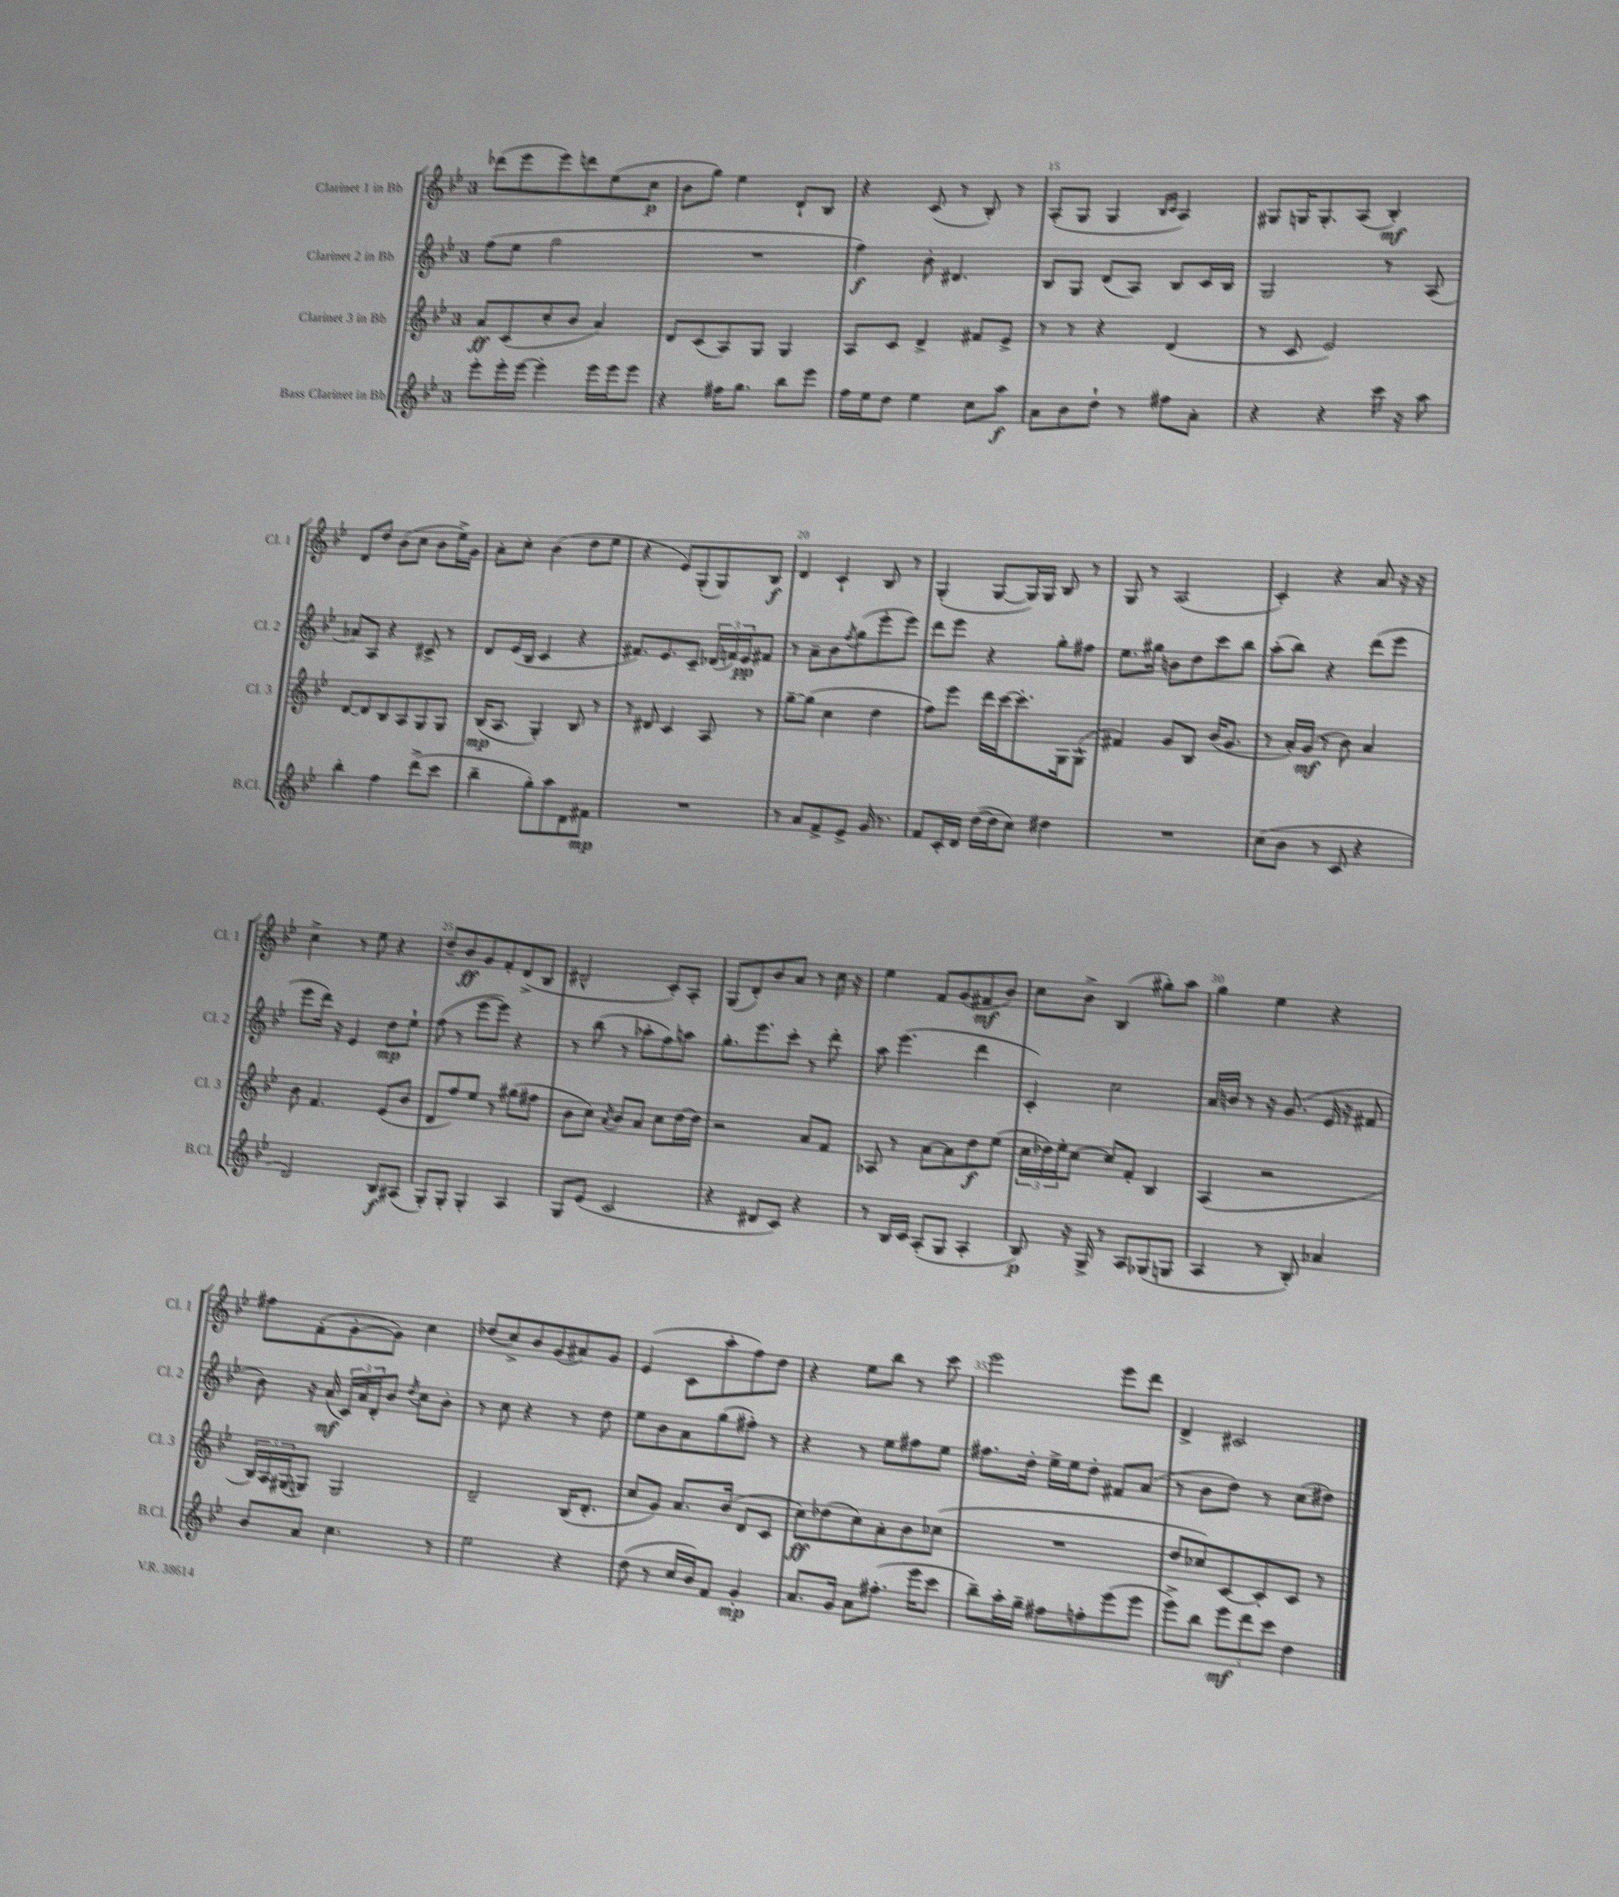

**kern	**kern	**kern	**kern
*staff4	*staff3	*staff2	*staff1
*clefG2	*clefG2	*clefG2	*clefG2
*k[b-e-]	*k[b-e-]	*k[b-e-]	*k[b-e-]
*M3/4	*M3/4	*M3/4	*M3/4
8eee-'\L	8a/L	(8ff\L	(8ddd-\L
16eee-'\L	(8c/	8ee-\J	8eee-\
[16eee-\JJ	.	.	.
4eee-'\]	8cc'/	2gg\	8eee-\)
.	8b-/J	.	8ddd\
16eee-\LL	4a/)	.	(8ee-\
16eee-\J	.	.	.
8eee-\J	.	.	8cc\J
=	=	=	=
4r	8d/L	2.r	8b-\L
.	(8c/	.	8gg\J)
16ff#\LK	8A/)	.	4ee-\
8.gg\J	.	.	.
.	8G/J	.	.
8bb-\L	4G/	.	8d`/L
8eee-\J	.	.	8B-/J
=	=	=	=
16ff\LL	8A/L	4ff\)	4r
16ee-\J	.	.	.
8dd\J	8c/J	.	.
4ee-\	4d^/	8b-'\	(8c/
.	.	4.d#/	8r
8cc\L	8f#/L	.	8B-'/)
8aa\J	8e-^/J	.	8r
=	=	=	=
8a\L	8r	8B-/L	(8A'/L
8b-\	8r	8G/J	8G/J
8dd`\J	4r	(8d/L	4G/
8r	.	8A/J)	.
.	.	.	16qqB-/LL
.	.	.	16qqc/JJ
8ff#\L	(4d/	8B-/L	4A/)
8a'\J	.	16c/L	.
.	.	16B-/JJ	.
=	=	=	=
4r	8r	2G/	8G#/L
.	8c/	.	16G/K
.	.	.	8.G'/
4r	2e-/)	.	.
.	.	.	(8A/J
16ccc\	.	8r	4B-'/)
16r	.	.	.
8aa\	.	(8A/	.
=	=	=	=
4bb-'\	[8d/L	8a-/L)	8d/L
.	8d/]	8A/J	8dd/J
4ff\	8B-/	4r	(8b-\L
.	8A/	.	8cc\J
(8ddd^\L	8G/	8c#^/	8b-\L
8ccc\J	8G/J	8r	16ee-^\L)
.	.	.	16g\JJ
=	=	=	=
4bb-~\	(16B-/LK	8d/L	8a'\L
.	8.A/J	.	.
.	.	(16e-/L	8cc'\J
.	.	16B-/JJ	.
8gg'\L)	4G'/)	4c/	(4b-\
8aa\	.	.	.
8d\	8B-/	4r	8dd\L
8f#\J	8r	.	8ee-\J
=	=	=	=
2.r	8r	8.f#/L)	4r
.	8d#/	.	.
.	.	8.e-/	.
.	4c/	.	8e-/L)
.	.	8c~/J	(8G'/
.	8A/	(24d-/LL	8G/)
.	.	24f/)	.
.	.	24e-/J	.
.	8r	8f#/J	8B-/J
=	=	=	=
8r	[8gg~\L	8r	4d/
8a/L	(8gg\]J	8a~\L	.
8f^/	4cc\	8b-\	4c`/
.	.	8qff/	.
8e-^/J	.	(8gg\	.
16g/	4dd\	8eee-'\	8B-/
8.r	.	.	.
.	.	8eee-\J)	8r
=	=	=	=
8f/L	8ff\L)	8ddd\L	(4G'/
16c'/L	8eee-\J	8eee-\J	.
16d/JJ	.	.	.
([16dd\LL	16ddd\LL	4r	[8G/L
16dd\]J	[16ccc\J	.	.
8cc\J)	8.ccc'\]	.	16G/]L)
.	.	.	16G/JJ
4dd#\	.	8gg'\L	8B-/
.	16G\k	.	.
.	(8G^^\J	8ff#\J	8r
=	=	=	=
2.r	4f#/)	8.ee-\L	8G/
.	.	.	8r
.	.	16gg#\Jk	.
.	8g/L	8b\L	(2A/
.	8B-/J	8dd\	.
.	(16b-/LK	8ccc\	.
.	8.g/J	.	.
.	.	8bb-\J	.
=	=	=	=
(8cc\L	8r	(8aa'\L	4c'/)
8b-\J	16a'/LL)	8bb-\J)	.
.	(16g/JJ	.	.
8r	8r	4r	4r
8c/	8b-\)	.	.
4r	4a/	(8ddd\L	8a/
.	.	8eee-\J	16r
.	.	.	16r
=	=	=	=
2d/)	8b-\	8eee-\L	4cc^\
.	4.f/	16ddd\Jk)	.
.	.	16r	.
.	.	4e-/	8r
.	.	.	8ee-\
8B-/L	(8e-/L	8dd\L	4r
(8A#/J	8b-/J	8ee-`\J	.
=	=	=	=
8G'/L)	8d/L	(8ff\	8dd~/L
8G'/J	8ff/)	8r	8b-/
4G'/	8ee-/J	[8eee-\L	8g/
.	8r	8eee-\]J)	8f'/
4A/	(8gg#\L	4r	(8d^/
.	8ff#\J	.	8B-/J
=	=	=	=
8G/L	8b-\L	8r	2d#^^/
(8e-/J	8cc\J)	(8bb-\	.
.	8qa/	.	.
2c/	8b-/L	8r	.
.	8a/J	8aa-'\L	.
.	8cc\L	8ff\)	8c'/L)
.	[16dd\L	8aa\J	8A'/J
.	16dd\]JJ	.	.
=	=	=	=
4r	2r	8.gg'\L	(8G/L
.	.	.	8d'/)
.	.	8.eee-\	.
8d#/L	.	.	8b-/
8c/J)	.	8ccc'\J	8a/J
4r	8a/L	8r	8r
.	8f/J	8ddd'\	16cc\
.	.	.	16r
=	=	=	=
8r	8A-/	8aa\	4ee-\
16B-/LL	8r	(4.eee-\	.
16c/JJ	.	.	.
(8A'/L	[8a\L	.	8f/L
8G/J	8a\]	.	(8g/
4A'/	8dd\	4ddd\	8f#/
.	(8ee-\J	.	8b-/J)
=	=	=	=
8B-/)	24cc\LL	4c'/)	8cc\L
.	24dd-\)	.	.
.	24ee-'\J	.	.
16r	[8cc\J	.	8b-^\J
16G^/	.	.	.
8r	8cc/]L	2cc\	(4B-/
8A/L	8f'/J	.	.
(8G-/	4B-/	.	8gg#'\L)
8G/J	.	.	8aa\J
=	=	=	=
4A/	(4A/	16a/LL	4gg\
.	.	16b/JJ	.
.	.	8r	.
8r	2r	16r	4ee-\
.	.	(8.g/	.
8B-'/)	.	.	.
4a-/	.	16e-/	4r
.	.	16r	.
.	.	8f#/	.
=	=	=	=
8b-/L	24B-/LL)	8b-\)	8ff#\L
.	24A/	.	.
.	(24G#/J	.	.
8a/J	8G/J)	16r	(8f'\
.	.	(16a/	.
4.cc\	2G/	24c/LL)	[8g'\
.	.	24a/	.
.	.	24d'/J	.
.	.	8b-/J	8g\]J)
.	.	8qdd/	.
.	.	8cc\L	4cc\
8r	.	8b-'\J	.
=	=	=	=
2ee-\	2d~/	8r	(8dd-/L
.	.	8cc\	8cc^/)
.	.	4r	8b-/
.	.	.	(8g/
4r	(16B-/LK	8r	8a#/)
.	8.d'/J	.	.
.	.	8dd\	8g/J
=	=	=	=
(8dd\	8cc/L	8ee-\L	(4e-/
8r	8g/J)	8b-\	.
16cc/LL	8.a/L	8a\	8c\L
16b-/J)	.	.	.
8f/J	.	(8gg\	8aa'\
.	(16b-/Jk	.	.
4g'/	8d/L	8ff#'\J)	8ff\)
.	8c/J	8r	8dd\J
=	=	=	=
8.a/L	8cc\L)	4r	4r
.	(8dd-\	.	.
16g/Jk	.	.	.
8a\L	8cc\)	8r	8ee-\L
(8.ff#'\J	8a'\	8ee-\L	8bb-\J
.	8b-\	8ff#\	8r
16eee-\LK	.	.	.
8ccc\J	(8cc-\J	8ee-\J	8ccc\
=	=	=	=
8bb-~\L)	2.r	8.ff#\L	2eee-\
16aa'\L	.	.	.
16gg~\JJ	.	16dd'\Jk	.
8ff#\L	.	16ee-^\LL	.
.	.	16ee-\J	.
8ff'\	.	8dd'\J	.
(8eee-\	.	8f#/L	8eee-\L
8eee-\J	.	(8a/J	8ddd\J
=	=	=	=
8eee-^\L)	8dd/L	8r	4d^/
8bb-\J	8cc-/)	8b-\L	.
12eee-\L	[8c/	8dd\J)	2c#/
12ddd\	.	.	.
.	8c'/]	8r	.
12ccc\J	.	.	.
4dd\	8c/J	(8cc\L	.
.	8r	8dd#\J)	.
==	==	==	==
*-	*-	*-	*-
